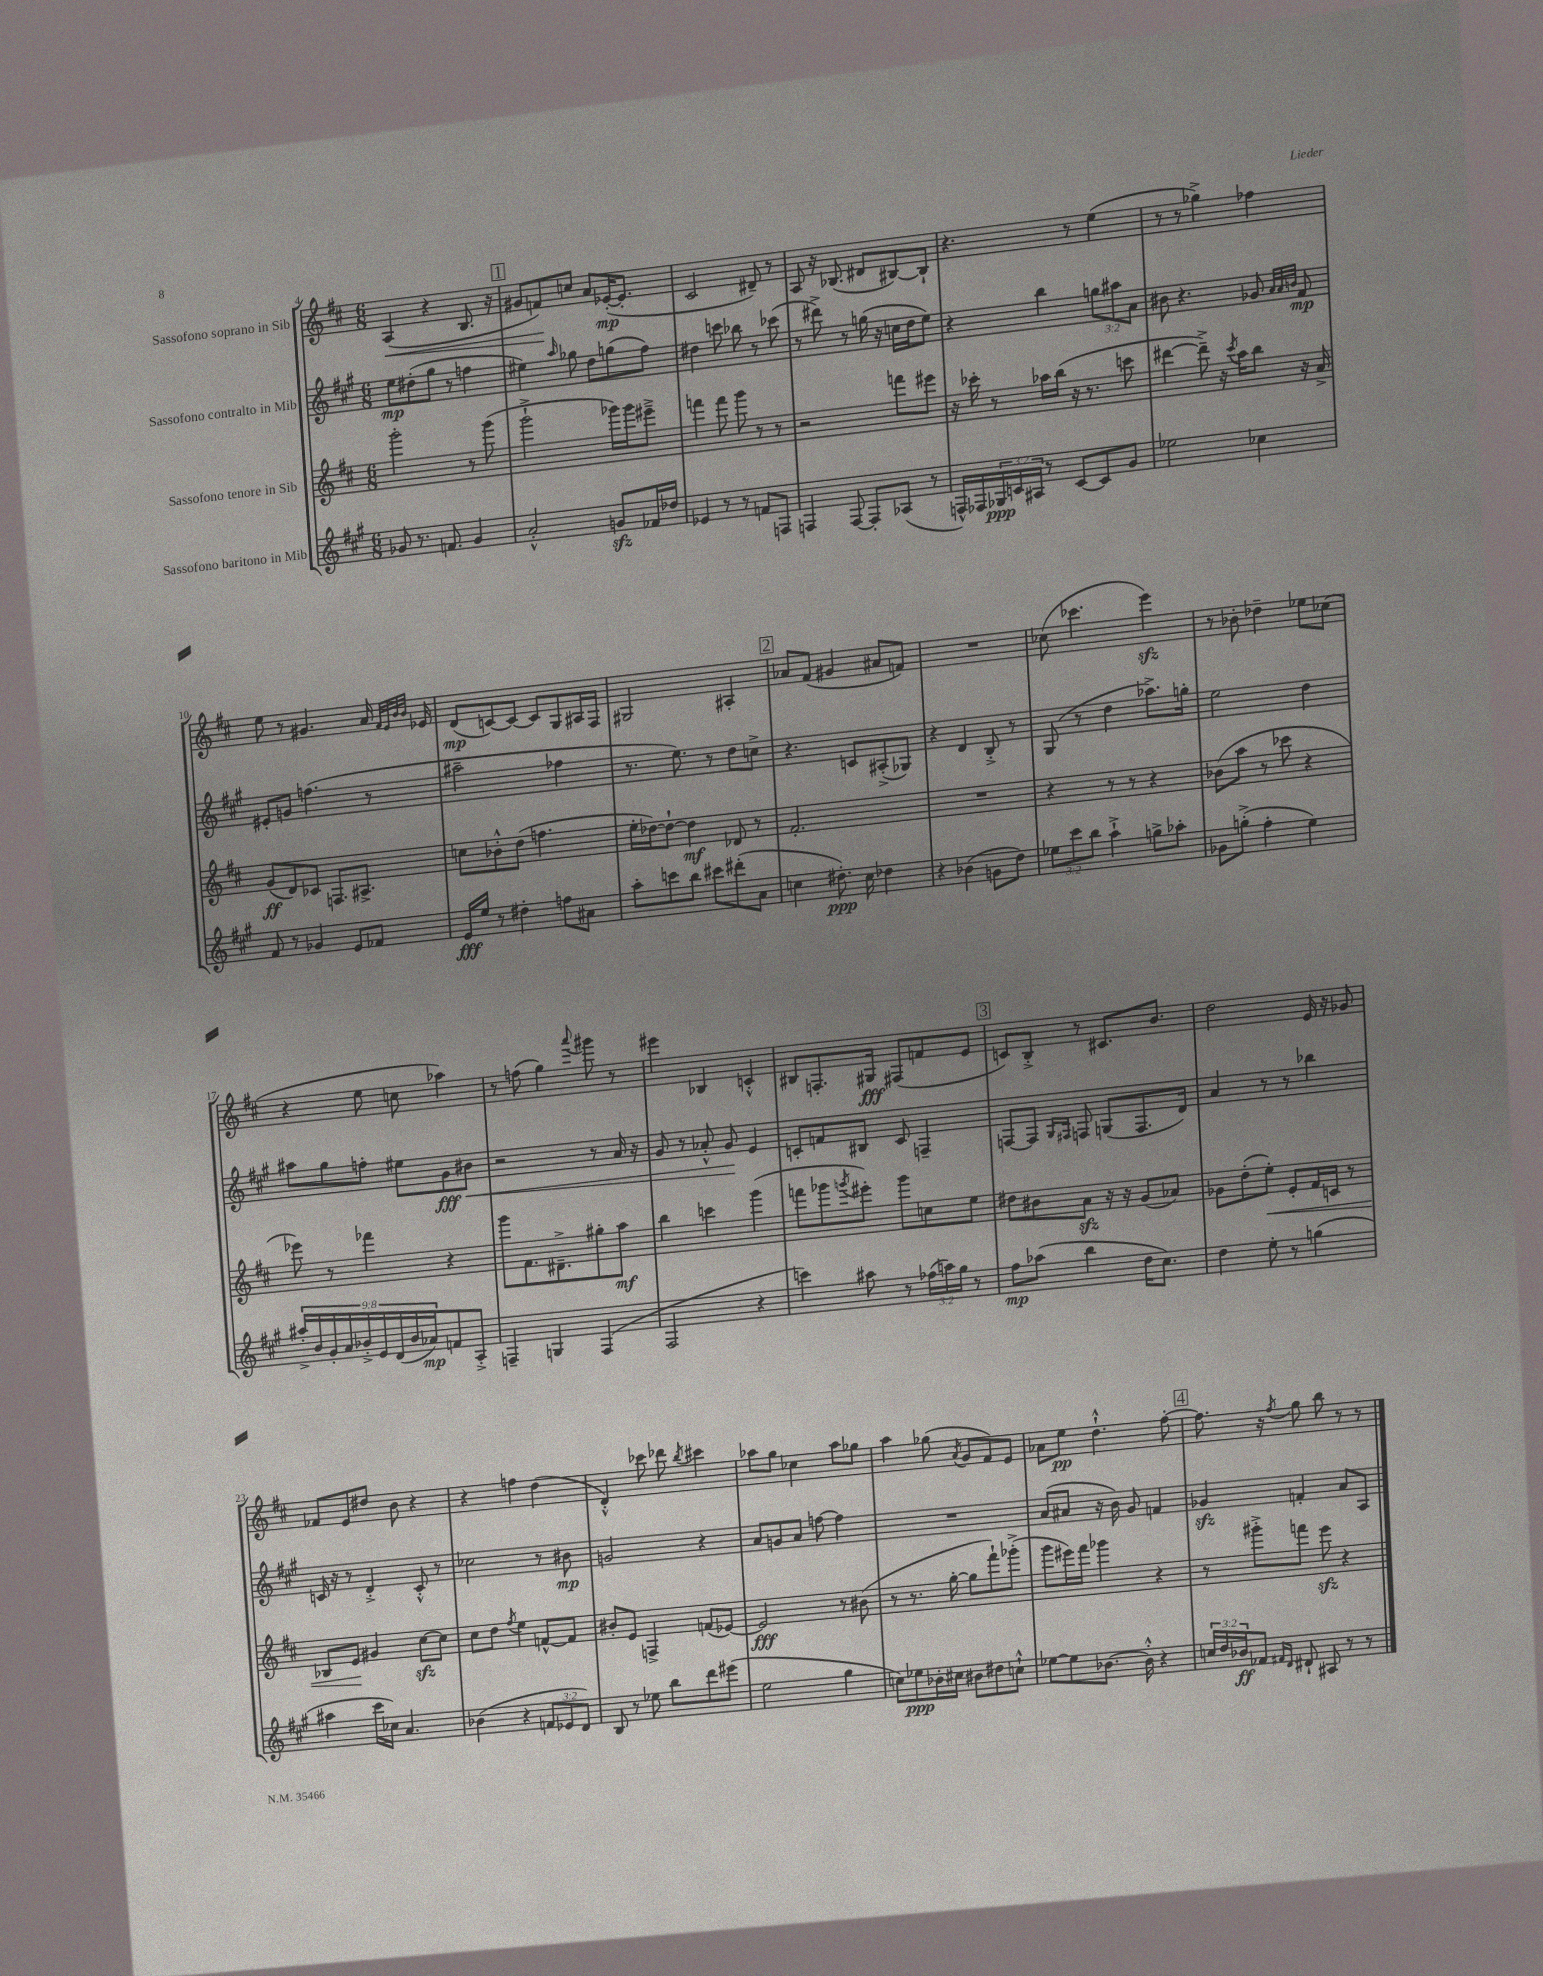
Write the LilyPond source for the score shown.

<<
\new StaffGroup <<
\new Staff = "s0" \with { instrumentName = "Sassofono soprano in Sib" } {
    \clef treble \key d \major \numericTimeSignature \time 6/8
    a4\<( r4 b8. r16 |
    \mark \markup { \box "1" } gis'8 f'8\!) c''8 a'8 ees'16~-.\mp( ees'8.-. |
    cis'2 dis'8--) r8 |
    a8 r16 bes8.( dis'8 bis8~) bis8-! |
    r4. r8 e''4( |
    r8 r8 ges''4->) fes''4 |
    e''8 r8 gis'4. a'16 \grace { fis'32 e'32 b'32 b'32 } ees'16 |
    d'8\mp( c'8~) c'8~ c'8 g8 ais16 fis16 |
    gis2 ais4-. |
    \mark \markup { \box "2" } aes'8 fis'8( gis'4 ais'8 f'8) |
    R2. |
    ces''8( ces'''4. e'''4\sfz) |
    r8 bes'8-. des''4-- ees''8 ces''8( |
    r4 e''8 c''8 aes''4) |
    r8 f''8( g''4) \appoggiatura { a'''8 } gis'''8 r8 |
    eis'''4 bes4 c'4-.-^ |
    bis8 f8.-. gis16\fff fis8( f'8 e'8 |
    \mark \markup { \box "3" } c'8) b8-.-> r8 cis'8. b'8. |
    d''2 e'16 r16 ges'8 |
    fes'8 e'8 dis''8 b'8 r4 |
    r4 f''4 d''4( |
    d'4-.-^) ces'''8 des'''8 \acciaccatura { b''8 } cis'''4 |
    aes''8 g''8 ces''4 aes''8 ges''8 |
    a''4 ges''8( \acciaccatura { a'8 } g'8 fis'8) e'8 |
    aes'8 e''8\pp d''4.-!-^ fis''8~-. |
    \mark \markup { \box "4" } fis''8. r16 \acciaccatura { fis''8 } g''8 b''8 r8 r8 \bar "|." |
}
\new Staff = "s1" \with { instrumentName = "Sassofono contralto in Mib" } {
    \clef treble \key a \major \numericTimeSignature \time 6/8 \override Staff.TupletNumber.text = #tuplet-number::calc-fraction-text
    e''8\mp dis''8-.( gis''8 r8 f''4 |
    \mark \markup { \box "1" } eis''4) \grace { a''16 } ges''8 d''8 g''8( fis''8) |
    dis''4 c'''8 bes''8 r8 ces'''8( |
    r8 dis'''8->) r8 g''16( r16 c''16 d''16 e''8) |
    r4 b''4 \tuplet 3/2 { g''8 ais''8 a'8 } |
    bis'8 r4. ges'8 \grace { a'32 a'32 b'32 } fis'8\mp |
    eis'8-. g'8 f''4.( r8 |
    ais''2-- fes''4 |
    r8. e''8.) r8 d''8 c''8-> |
    \mark \markup { \box "2" } r4. c'8 ais8-.->( ges8) |
    r4 d'4 b8-.-> r8 |
    gis8( r8 d''4 aes''8.->) g''16-. |
    e''2 d''4 |
    ais''8 gis''8 f''8-. eis''8 gis'8\fff bis'8\< |
    r2 r8 a'16 r16 |
    gis'8 r8 aes'8-.-^ gis'8\! e'4 |
    c'8-. f'8 bis8 c'8 f4-- |
    \mark \markup { \box "3" } f8~ f8 \grace { gis16 fis16 } f8 g8( f8. d'16) |
    a'4 r8 r8 bes''4 |
    c'16 r16 r8 d'4-.-> c'8-.-^ r8 |
    ces''2 r8 bis'8\mp |
    g'2 r4 |
    a'8 g'8 a'8 f''8~ f''4 |
    R2. |
    a'8( ais'8 r16 b'16) gis'8 f'4 |
    \mark \markup { \box "4" } ges'4\sfz f'4-. a'8 a8 \bar "|." |
}
\new Staff = "s2" \with { instrumentName = "Sassofono tenore in Sib" } {
    \clef treble \key d \major \numericTimeSignature \time 6/8
    g'''2-. r8 g'''8( |
    \mark \markup { \box "1" } g'''2-!-> ges'''16) ges'''16 eis'''8---> |
    f'''4 f'''8 g'''8 r8 r8 |
    r2 f'''8 eis'''8 |
    r16 ces'''16-. r8 aes''16 b''16( r16 r8. c'''8 |
    dis'''4~ dis'''8--->) r16 \acciaccatura { cis'''8 } a''16 b''8 r16 a'16-> |
    g'8\ff( d'8) ces'8 f8. ais8.-> |
    c''8 bes'8-.-^ d''8( f''4. |
    e''16-. des''16~) des''8~-! des''4\mf des'8 r8 |
    \mark \markup { \box "2" } fis'2.-. |
    R2. |
    r4 r8 r8 r4 |
    bes'8( a''8 r8 ces'''8 r4 |
    ees'''8) r8 fes'''4 r4 |
    g'''8 fis'8. dis'8.---> gis''8-. a''8\mf |
    b''4 c'''4 g'''4( |
    f'''8 ges'''8 \acciaccatura { g'''8 } eis'''8-.) g'''8 c''8 e''8 |
    \mark \markup { \box "3" } dis''8 bis'8 a'8\sfz r16 r16 g'8( aes'8) |
    ges'8 d''8-.( e''8-.\<) e'8-. fis'16 c'16 r8 |
    bes8 e'8\! gis'4 cis''8~\sfz cis''8 |
    cis''8 d''8 \acciaccatura { fis''8 } e''4 f'8~-^ f'8 |
    bis'8-. e'8 f4-> f'8( ees'8~) |
    ees'2\fff r8 bis'8( |
    r8 r8. g''16~-. g''8 fis'''8-!) ges'''8-.->( |
    g'''8 eis'''16) fis'''16 ges'''4 r4 |
    \mark \markup { \box "4" } r8 gis'''8-.-> f'''8 e'''8\sfz r4 \bar "|." |
}
\new Staff = "s3" \with { instrumentName = "Sassofono baritono in Mib" } {
    \clef treble \key a \major \numericTimeSignature \time 6/8 \override Staff.TupletNumber.text = #tuplet-number::calc-fraction-text
    ges'8 r8. f'8. ges'4 |
    \mark \markup { \box "1" } a'2-.-^ g'8\sfz fes'16 des''16 |
    ees'4 r8 r8 f'8 f8 |
    f4 f8~ f8-. aes8( r8 |
    f16-^) fes16 \tuplet 3/2 { ges16\ppp c'16 ais16 } r8 c'8~ c'8 gis'8 |
    ees''2 ces''4 |
    fis'8 r8 ges'4 e'8 fes'8 |
    e'16\fff e''16 r8 dis''4-. f''8 ais'8 |
    a''8-. c'''8 b''8 cis'''8 dis'''8-.( a'8 |
    \mark \markup { \box "2" } c''4 dis''8.-.\ppp) c''16 des''4 |
    r4 bes'4( g'8 d''8) |
    \tuplet 3/2 { ees''8 cis'''8 b''8 } a''4-!-> g''8-> aes''8-. |
    ges'8 g''8-.->( fis''4-. e''4) |
    \tuplet 9/8 { ais''16-.-> b'16 gis'16-. a'16 bes'16-.-> e'16 d'16( bes'16 aes'16\mp) } f'8 a8-.-> |
    f4-- g4 f4( |
    fis2 r4 |
    c'''4) ais''8 r8 \tuplet 3/2 { fes''16( a''16) gis''16 } r8 |
    \mark \markup { \box "3" } fis''8\mp aes''8( b''4 d''16 cis''8.) |
    d''4 e''8-. r8 g''4( |
    ais''4 cis'''16 ces''16) a'4. |
    bes'4( r4 \tuplet 3/2 { f'8 ees'8 d'8) } |
    b8 r8 ees''8 b''8 d'''8 eis'''8( |
    e''2 gis''4 |
    c''8) ees''8\ppp bes'16-. cis''16 bis'8 dis''8 c''8-!-^ |
    ees''8~ ees''8 bes'8.~ bes'16-.-^ r4 |
    \mark \markup { \box "4" } \tuplet 3/2 { c''16 d''16 bes'16\ff } fes'8 \grace { fis'16 d'16 } dis'8-! ais8 r8 r8 \bar "|." |
}
>>
>>
\layout { \context { \Score currentBarNumber = #4 } }
